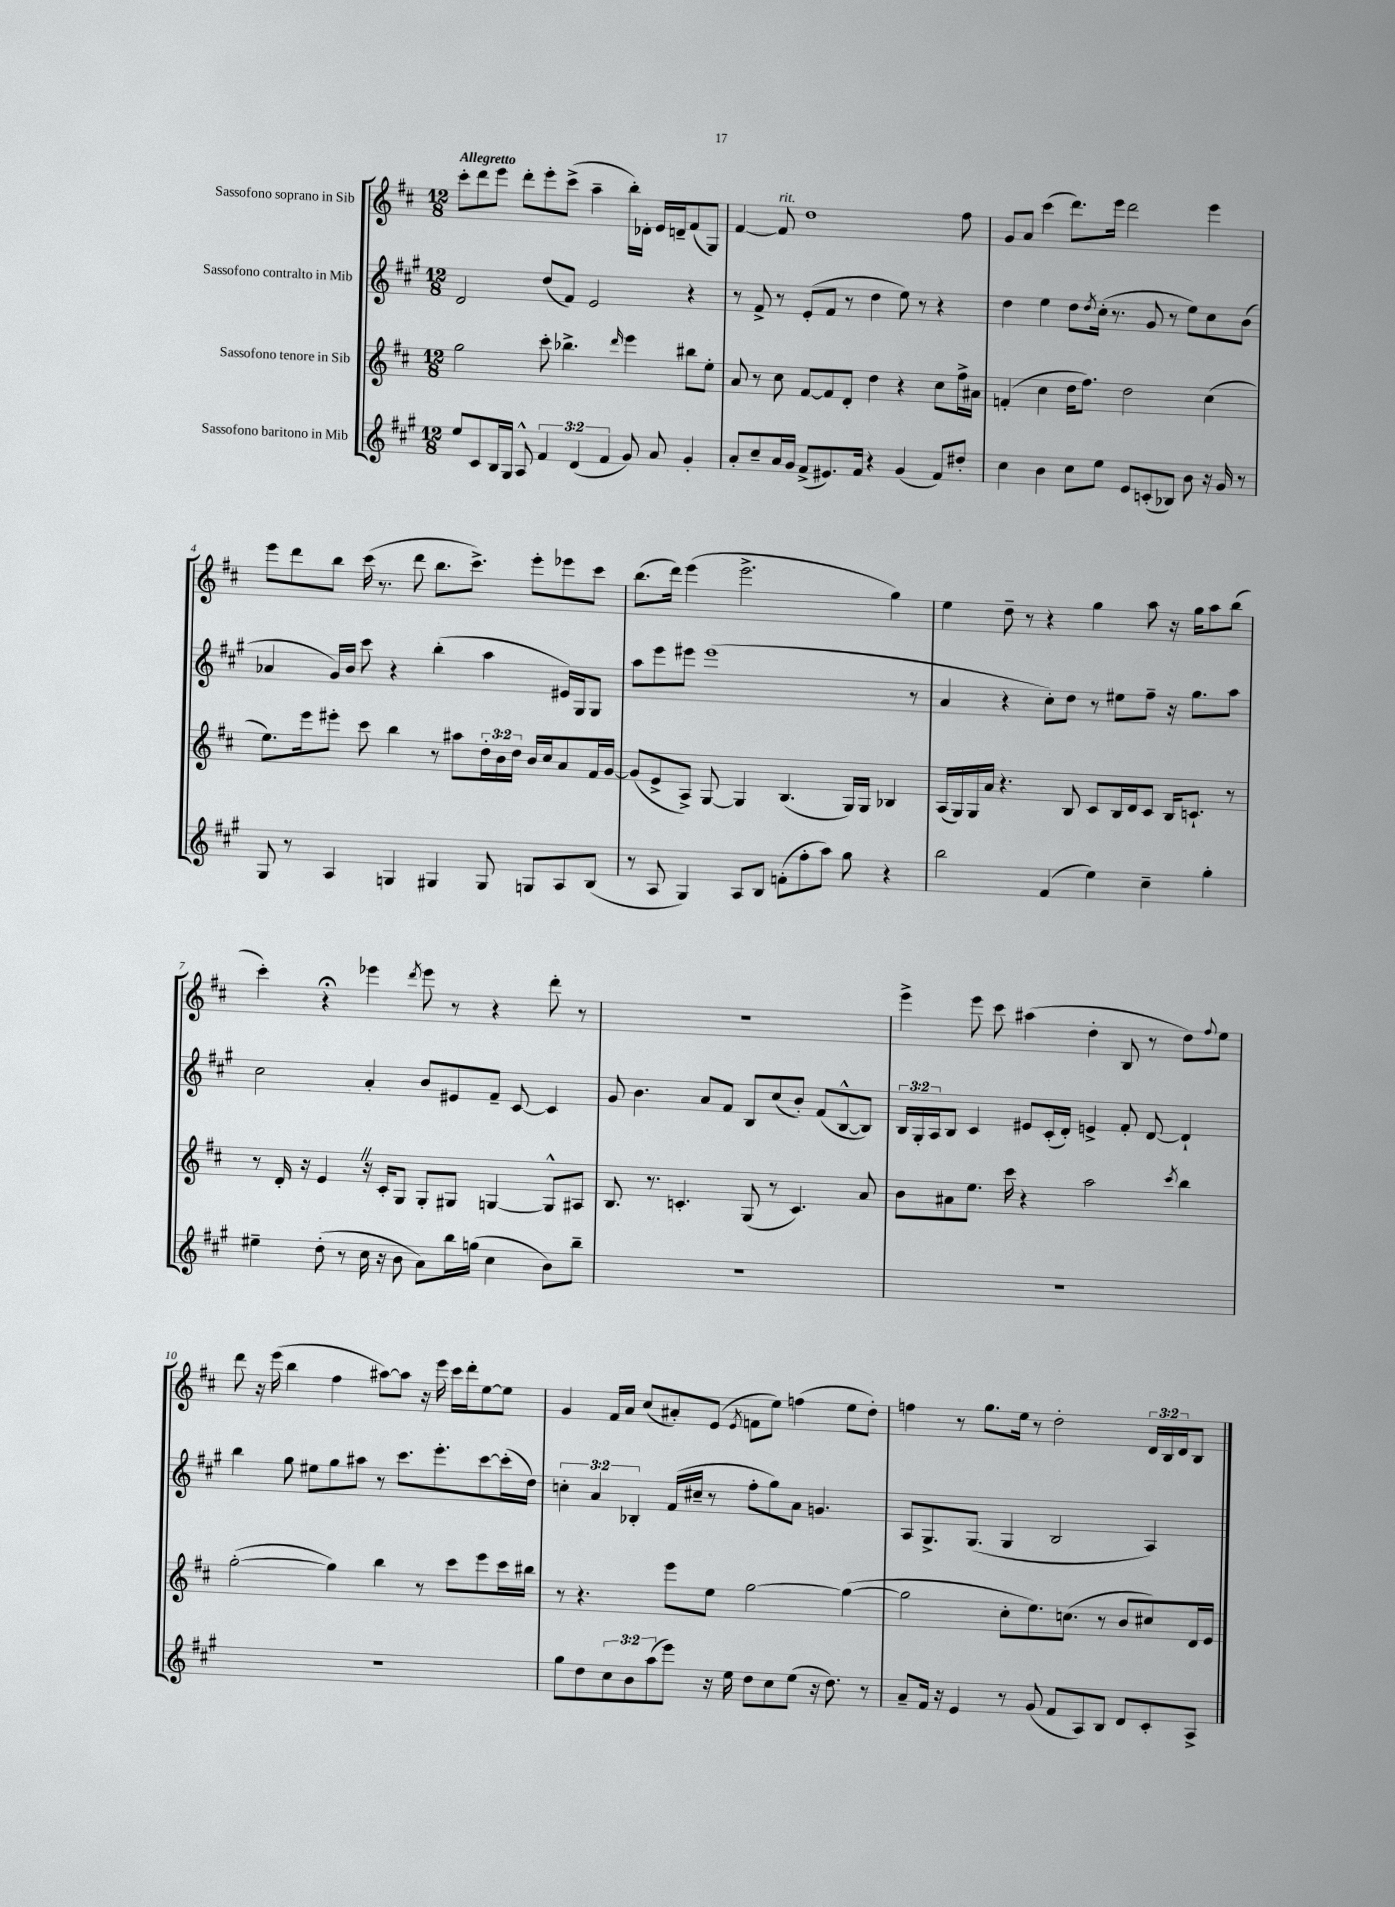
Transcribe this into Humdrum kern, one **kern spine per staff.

**kern	**kern	**kern	**kern
*staff4	*staff3	*staff2	*staff1
*clefG2	*clefG2	*clefG2	*clefG2
*k[f#c#g#]	*k[f#c#]	*k[f#c#g#]	*k[f#c#]
*M12/8	*M12/8	*M12/8	*M12/8
8ee/L	2gg\	2d/	8ccc#'\L
8c#/	.	.	8ddd\
16B/L	.	.	8eee\J
16G#/JJ	.	.	.
8A^^/	.	.	8ddd'\L
6f#/	8ccc#'\	(8dd/L	8eee'\
.	4.bb-^\	8f#/J)	(8ccc#^\J
(6d/	.	.	.
.	.	2e/	4aa~\
6f#/	.	.	.
.	16qqddd/	.	.
8g#/)	4eee\	.	16bb'\LL)
.	.	.	16d-'\JJ
8a/	.	.	16e/LL
.	.	.	16d~/J
4g#'/	8bb#\L	4r	(8f#/
.	8ee'\J	.	8G/J)
=	=	=	=
8a'/L	8a/	8r	[4f#/
8cc#~/	8r	8f#^/	.
16a/L	8cc#\	8r	8f#/]
16g#/JJ	.	.	.
(8f#^/L	[8f#/L	(8e'/L	1dd
8.e#/)	8f#/]	8f#/J	.
.	8d'/J	8r	.
16f#/Jk	.	.	.
4r	4dd\	4dd\	.
(4g#/	4r	8ee\)	.
.	.	8r	.
8f#/L)	8cc#\L	4r	.
8dd#'/J	16ff#^\L	.	8ff#\
.	16a#\JJ	.	.
=	=	=	=
4cc#\	(4f'/	4dd\	8g/L
.	.	.	8a/J
4b\	4cc#\	4ee\	(4ccc#\
8cc#\L	16dd\LK	8dd\L	8.ddd\L)
.	8.ff#\J)	.	.
.	.	8qdd/	.
8ee\J	.	(16cc#'\Jk	.
.	.	8.r	16eee\Jk
8e/L	2dd\	.	2ddd\
(8c'/	.	8g#/	.
8B-/J)	.	8r	.
8b\	.	8ee\L)	.
16r	(4cc#\	8cc#\	4eee\
16g#/	.	.	.
8r	.	(8b\J	.
=	=	=	=
8G#/	8.ee\L)	4a-/	8eee\L
8r	.	.	8ddd\
.	16eee\k	.	.
4A/	8eee#'\J	16g#/LL)	8bb\J
.	.	16b/JJ	.
.	8ccc#\	8ccc#\	(16ccc#\
.	.	.	8.r
4G/	4bb\	4r	.
.	.	.	8ddd\
4G#/	8r	(4bb'\	8.bb\L
.	8aa#\L	.	.
.	.	.	8.ccc#^\J)
8G#/	24dd'\L	4aa\	.
.	24b\	.	.
.	24dd\JJ	.	.
8G/L	16b/LL	.	8eee'\L
.	16cc#/J	.	.
8A/	8a/	16e#/LL)	8eee-\
.	.	16G#/J	.
(8B/J	16f#/L	8G#/J	8ccc#\J
.	[16g/JJ	.	.
=	=	=	=
8r	(8g/]L	8aa\L	(8.bb\L
8A/	8e^/	8eee\	.
.	.	.	16ddd\Jk)
4G#/)	8A^/J)	8eee#\J	(4eee\
.	[8G/	(1eee#	.
8A/L	4G/]	.	2.eee^\
8B/J	.	.	.
(8f'\L	(4.B/	.	.
8ff#'\	.	.	.
8aa\J)	.	.	.
8gg#\	16G/LL)	.	.
.	16G/JJ	.	.
4r	4B-/	.	4gg\)
.	.	8r	.
=	=	=	=
2bb\	(16A/LL	4a/	4ee\
.	16G/)	.	.
.	16G/	.	.
.	16a/JJ	.	.
.	4.r	4r	8dd~\
.	.	.	8r
(4f#/	.	8cc#'\L)	4r
.	8B/	8dd\J	.
4ee\)	8c#/L	8r	4gg\
.	16B/L	8ee#\L	.
.	16d/J	.	.
4cc#~\	8c#/J	8ff#~\J	8aa\
.	16B/LK	16r	16r
.	8.c`/J	8.gg#\L	16gg\LK
4gg#'\	.	.	8aa\
.	8r	8aa\J	(8bb\J
=	=	=	=
4ee#~\	8r	2cc#\	4ccc#'\)
.	16d'/	.	.
.	16r	.	.
(8dd'\	4e/	.	4r;
8r	.	.	.
16cc#\	16r	4a'/	4eee-\
16r	16c#'/LK	.	.
8b\	8G/J	.	.
.	.	.	8qddd/
8a\L)	8G'/L	8b/L	8eee-\
16bb\L	8G#/J	8e#/	8r
(16gg\JJ	.	.	.
4cc#\	[4G/	8f#~/J	4r
.	.	[8c#/	.
8b\L)	8G^^/]L	4c#/]	8ddd'\
8bb~\J	8A#/J	.	8r
=	=	=	=
1.r	8.B/	8g#/	1.r
.	.	4.b\	.
.	8.r	.	.
.	4.c'/	.	.
.	.	8a/L	.
.	.	8f#/J	.
.	(8G/	8B/L	.
.	8r	(8cc#/	.
.	4.c/)	8b'/J)	.
.	.	(8f#/L	.
.	.	[8B^^/	.
.	8a/	8B/]J)	.
=	=	=	=
1.r	8b\L	24B/LL	4eee^\
.	.	24G#'/	.
.	.	24A/J	.
.	8a#\	8B/J	.
.	8.ee\J	4c#/	8eee\
.	.	.	8ccc#\
.	16ccc#\	.	.
.	4r	8e#/L	(4aa#\
.	.	(16c#'/L	.
.	.	16d'/JJ)	.
.	2aa\	4e^/	4dd'\
.	.	8f#'/	8B/
.	.	[8d/	8r
.	8qccc#/	.	.
.	4bb\	4d`/]	8dd\L)
.	.	.	8qqff#/
.	.	.	8ee\J
=	=	=	=
1.r	([2gg'\	4bb\	8ddd\
.	.	.	16r
.	.	.	(16eee\
.	.	8gg#\	4bb\
.	.	8ee#\L	.
.	4gg\])	8gg#\	4ff#\
.	.	8aa#\J	.
.	4bb\	8r	[8aa#\L)
.	.	8.ccc#\L	8aa#\]J
.	8r	.	16r
.	.	8.eee'\	16eee\
.	8ccc#\L	.	16ccc#\LL
.	.	.	16ddd'\J
.	8eee\	[8ccc#\	[8ee\
.	16ccc#\L	(16ccc#'\]L	8ee\]J
.	16bb#\JJ	16dd\JJ)	.
=	=	=	=
8gg#\L	8r	6cc'\	4g/
8dd\	4.r	.	.
.	.	6a/	.
12cc#\	.	.	16f#/LL
.	.	.	16a/JJ
12b\	.	6B-'/	.
.	.	.	(8cc#/L
(12aa\	.	.	.
8eee\J)	8eee\L	(16f#/LL	8a#'/)
.	.	16cc#~/JJ	.
16r	8ee\J	8r	(8e/J
16ee\	.	.	.
.	.	.	8qe/
8dd\L	[2gg\	8ff#'\L	8f\L
8cc#\	.	8gg#\)	8ee\J)
(8ee\J	.	8a\J	(4ff\
16r	.	4.g/	.
8.dd\)	.	.	.
.	(4gg\_	.	8ee\L
8r	.	.	8dd'\J)
=	=	=	=
8a~/L	2gg\]	8A/L	4ff\
16f#/Jk	.	8.G#^/	.
16r	.	.	.
4e/	.	.	8r
.	.	(8.G#/J	.
.	.	.	8.gg\L
8r	8cc#'\L	4G#/	.
.	.	.	16ee\Jk
(8g#/	8.ee\)	.	8r
8f#/L	.	2B/	2dd'\
.	(8.cc\J	.	.
8A/)	.	.	.
8B/J	8r	.	.
8d/L	8b/L	.	.
8c#'/	8cc#/)	4A/)	24d/LL
.	.	.	24B/
.	.	.	24d/J
8A^/J	16d/L	.	8B/J
.	16e/JJ	.	.
==	==	==	==
*-	*-	*-	*-
